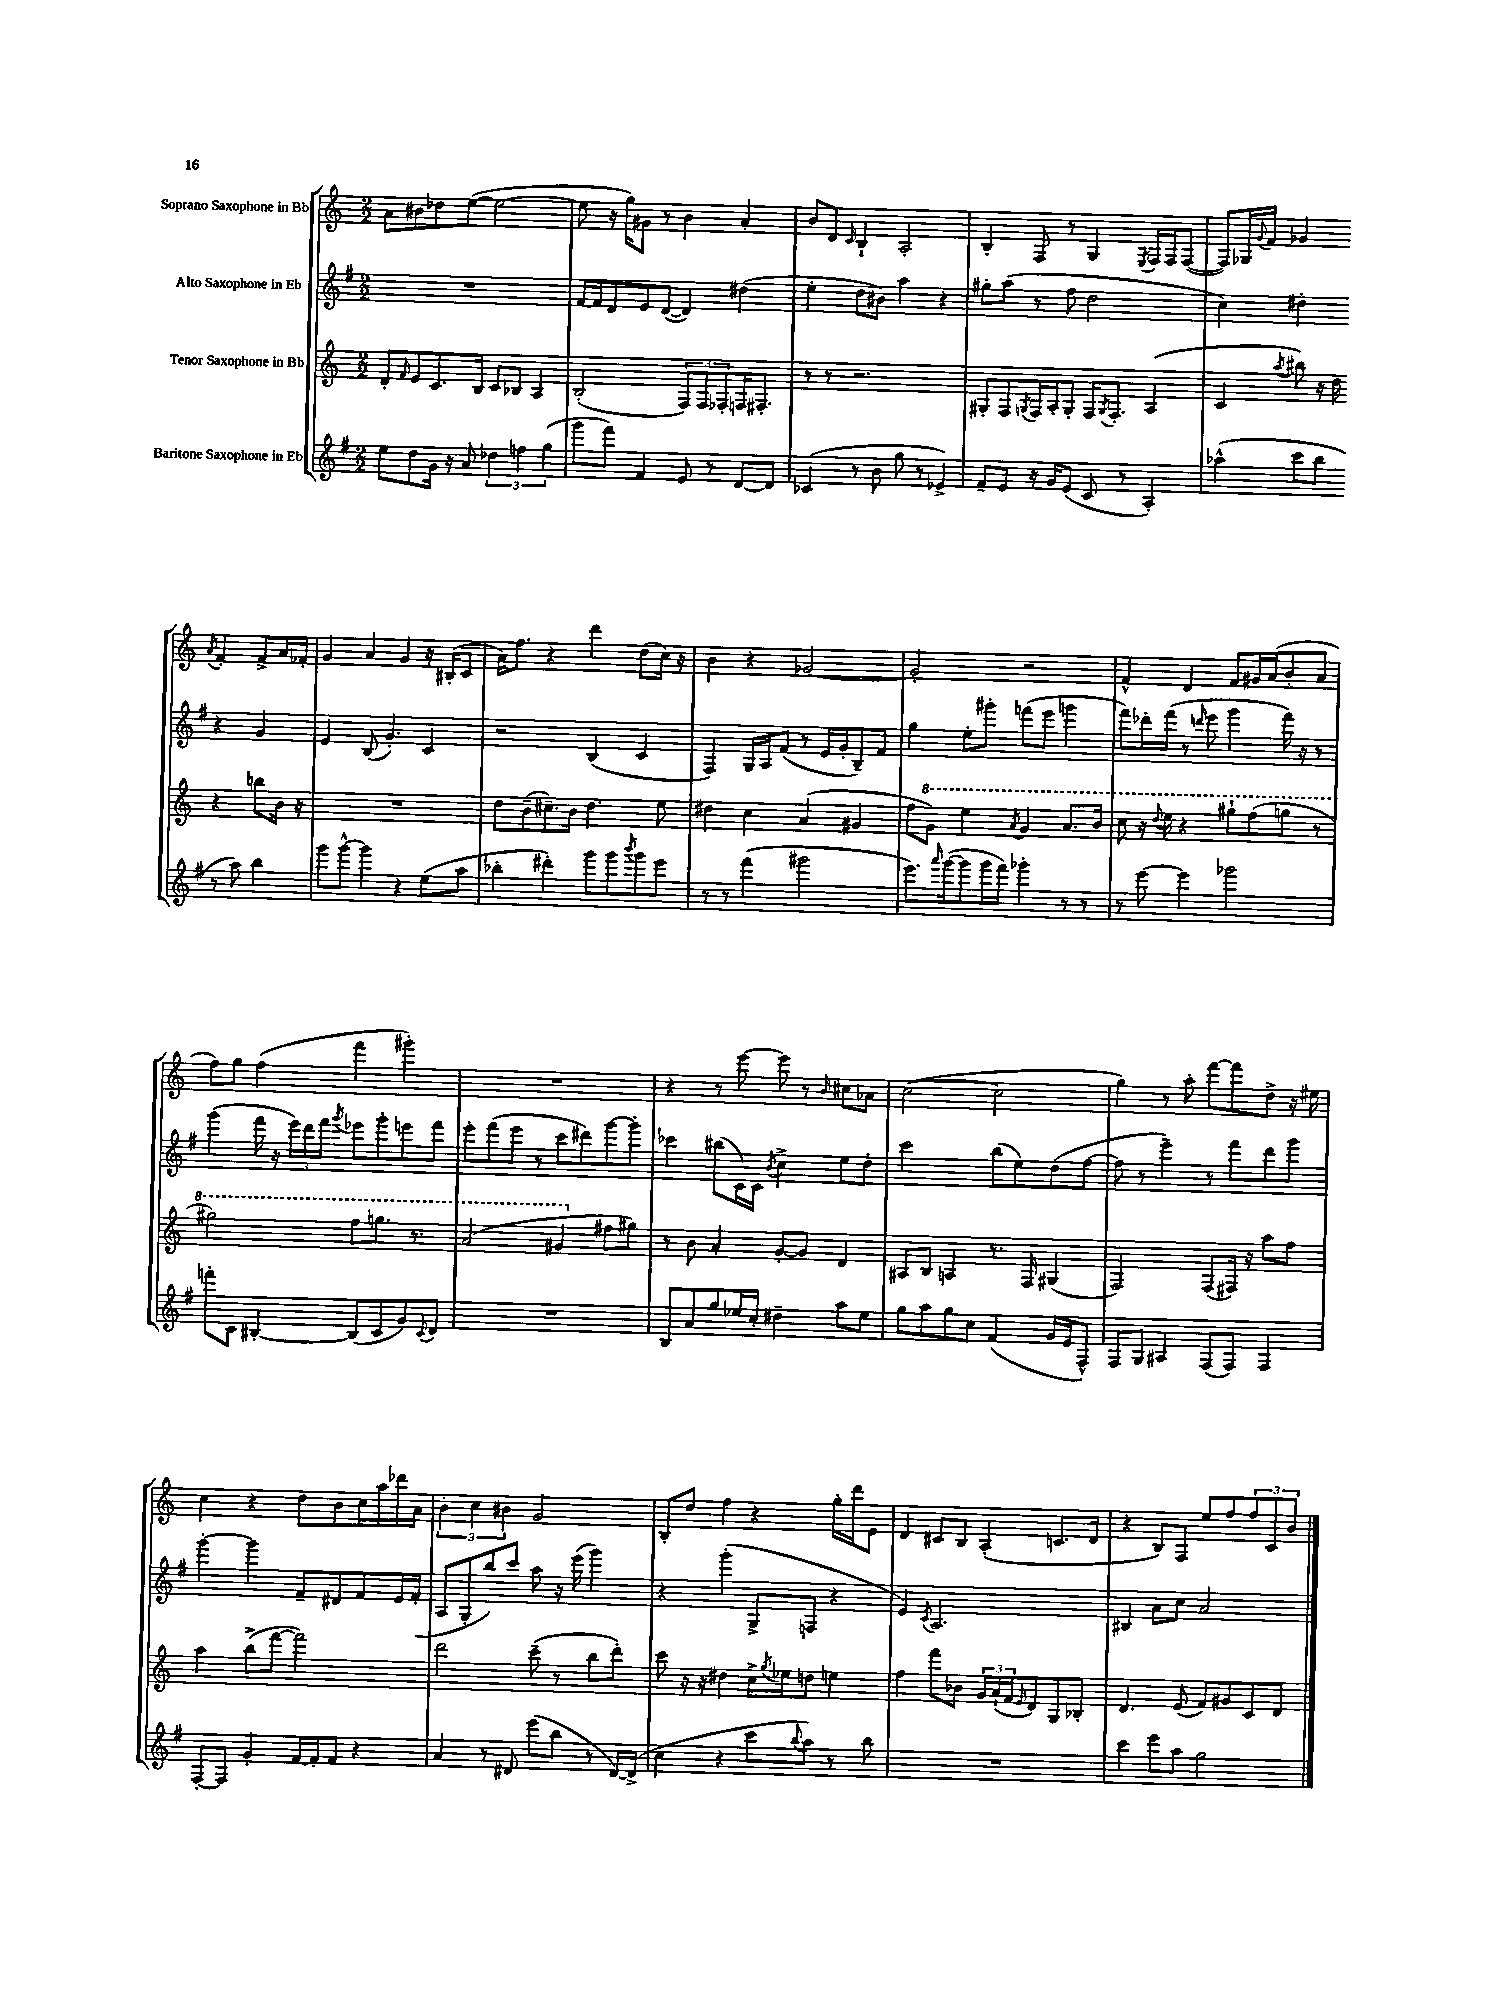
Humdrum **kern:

**kern	**kern	**kern	**kern
*staff4	*staff3	*staff2	*staff1
*clefG2	*clefG2	*clefG2	*clefG2
*k[f#]	*k[]	*k[f#]	*k[]
*M2/2	*M2/2	*M2/2	*M2/2
8ee	8d'	1r	8a
.	16qqf	.	.
8dd	8e	.	8b#
16g	8.c	.	8dd-
16r	.	.	.
8a	.	.	([8ee
.	16B	.	.
6dd-	8c	.	2ee_
.	8B-	.	.
6ff	.	.	.
.	4A	.	.
(6gg	.	.	.
=	=	=	=
8ggg	(2B'	[16f#	8ee]
.	.	16f#]	.
8fff#)	.	8d	16r
.	.	.	16gg)
4f#	.	8e	8g#
.	.	([8d	8r
8e	12F)	4d])	4b
.	12F	.	.
8r	.	.	.
.	12F-'	.	.
[8d	16F	(4dd#	4a'
.	8.F#'	.	.
8d]	.	.	.
=	=	=	=
(4c-	8r	4ee'	8b
.	8r	.	8d
.	.	.	16qqc
8r	2.r	8dd	4B`
8b	.	8b#)	.
8gg	.	4aa	2A'
8r	.	.	.
4e-^)	.	4r	.
=	=	=	=
8f#~	8G#'	8gg#'	4B'
8e	8F	(8aa	.
.	8qG	.	.
16r	16F	8r	8F
16g	16A'	.	.
(8e	8G'	8ff#	8r
8c	16F	2dd	4G
.	8qG	.	.
.	8.F'	.	.
8r	.	.	.
.	.	.	8qE
4A')	(4A	.	16F
.	.	.	16F
.	.	.	([8F
=	=	=	=
(4aa-^^	4c	4cc)	8F])
.	.	.	16G-
.	.	.	8qqg
.	.	.	16f
.	8qaa	.	.
8ccc	8bb#)	4dd#'	4g-
8bb	16r	.	.
.	16dd	.	.
.	.	.	8qa
8r	4r	4r	4f'
8aa-)	.	.	.
4bb	8bb	4g	8f^
.	16b	.	16a
.	16r	.	16f-'
=	=	=	=
8ggg	1r	4e	4g
[8ggg^^	.	.	.
4ggg]	.	(8B	4a
.	.	4.g')	.
4r	.	.	4g
(8ee	.	4c	16r
.	.	.	(16B#'
8aa	.	.	8c
=	=	=	=
4bb-'	8dd	2r	16a)
.	.	.	8.ff
.	(8b~	.	.
4ddd#')	8.cc#~)	.	4r
.	16b	.	.
8ggg	4.dd	(4B	4ddd
8ggg	.	.	.
8qbbb	.	.	.
8ggg	.	4c	(8dd
8eee	8ee	.	16cc)
.	.	.	16r
=	=	=	=
8r	4dd#	4F#)	4b
8r	.	.	.
(4fff#	4cc	16G	4r
.	.	16A	.
.	.	(8f#	.
2ggg#	(4a	8r	[2g-
.	.	16e	.
.	.	16g'	.
.	4g#	8B~)	.
.	.	8f#	.
=	=	=	=
8.eee)	8ff	4gg	2g-']
.	8gg)	.	.
16qqaaa	.	.	.
([16ggg	.	.	.
8ggg]	4eee	8ee'	.
16ggg	.	8ggg#'	.
16fff#)	.	.	.
.	8qaa	.	.
4ggg-'	4gg	(8fff	2r
.	.	8eee	.
8r	8.aa	4ggg	.
8r	.	.	.
.	16bb	.	.
=	=	=	=
8r	8ccc	8fff#)	4f^^
[8eee	16r	16ddd-'	.
.	8qqddd	.	.
.	16eee	(16fff#	.
4eee]	4r	8r	4d
.	.	16qqddd	.
.	.	8eee	.
2ggg-	8ggg#`	4ggg	8f
.	(8fff	.	16g#
.	.	.	(16a
.	8ggg	16fff#)	8b'
.	.	16r	.
.	8r	8r	8a
=	=	=	=
8fff'	2ggg#)	(4ggg	8ff)
8c	.	.	8gg
[4B#'	.	16fff#	(4ff
.	.	16r	.
.	.	24eee)	.
.	.	24ddd	.
.	.	24fff#	.
.	.	8qggg	.
(8B#]	8fff	8eee-	4fff
8c	8.ggg	8ggg'	.
8g)	.	8eee	4ggg#')
.	8.r	.	.
8qqc	.	.	.
8d	.	8fff#	.
=	=	=	=
1r	(2aa	8eee'	1r
.	.	(8fff#	.
.	.	8eee	.
.	.	8r	.
.	4gg#	8ccc	.
.	.	8ddd#)	.
.	8ff#	[8ggg	.
.	8gg#)	8ggg']	.
=	=	=	=
8B	8r	4ccc-	4r
8a	8b	.	.
8gg	4a'	(8bb#	8r
16ee-	.	16c)	[8eee
16cc'	.	16c	.
.	.	8qb	.
4dd#~	[8g'	4cc^	8eee]
.	8g]	.	8r
.	.	.	16qqb
8aa	4d	8ee	8cc#
8ee-	.	8dd'	8a-
=	=	=	=
8gg	8A#	2ccc	([2cc
8aa	8B	.	.
8gg	4A	.	.
8cc	.	.	.
(4f#	8.r	(8bb	2cc]
.	.	8ee)	.
.	16F	.	.
16g	(4G#	(8dd	.
16e	.	.	.
8F#^^)	.	[8ff#	.
=	=	=	=
8F#	2F)	8ff#]	4gg)
8G	.	8r	.
4A#	.	4eee~)	8r
.	.	.	8aa'
(8F#	(8F	8r	[8fff
8F#)	16F#)	8fff#	8fff]
.	16r	.	.
4F#	8aa	8ddd	8dd^
.	8ff	8ggg	16r
.	.	.	16ee#
=	=	=	=
[8F#'	4aa	[4ggg'	4cc
8F#]	.	.	.
4g'	(8bb^	4ggg]	4r
.	[8fff	.	.
[16f#	2fff])	8f#~	8dd
16f#']	.	.	.
8f#	.	8d#	8b
4r	.	8f#	16cc
.	.	.	16aa
.	.	16e	16ddd-
.	.	(16f#'	16a
=	=	=	=
4a	2ddd	8A	6b'
.	.	8G'	.
.	.	.	6cc
8r	.	8bb)	.
.	.	.	6b#
8d#	.	8ccc	.
(8eee	(8ccc~	8aa	2g
8bb	8r	16r	.
.	.	(16eee	.
8r	8bb	4ggg)	.
[16d#)	8ddd')	.	.
(16d#^]	.	.	.
=	=	=	=
4cc	8ccc	4r	8B'
.	16r	.	8dd
.	16r	.	.
4r	4dd#	(4ggg'	4ff
8ccc	16cc^	8G^	4r
.	8qgg	.	.
.	16ee-	.	.
8qqbb	.	.	.
8aa)	8dd	8F	.
8r	4ee	4r	16gg'
.	.	.	16ddd
8bb	.	.	8e
=	=	=	=
1r	4ff	4e)	4d
.	.	8qc	.
.	8fff	2.A	8c#
.	8b-	.	8B
.	24g	.	(4A'
.	(24a`	.	.
.	24f	.	.
.	16qqe	.	.
.	8d)	.	.
.	8G	.	8.c
.	8B-'	.	.
.	.	.	16d
=	=	=	=
4ccc	4.d	4B#	4r
8eee	.	8a	8B)
8aa	(8e	8cc	8F
2gg	8f)	2a	8ee
.	8g#	.	8ff
.	8c	.	12ff
.	.	.	12c
.	8d	.	.
.	.	.	12b
==	==	==	==
*-	*-	*-	*-
